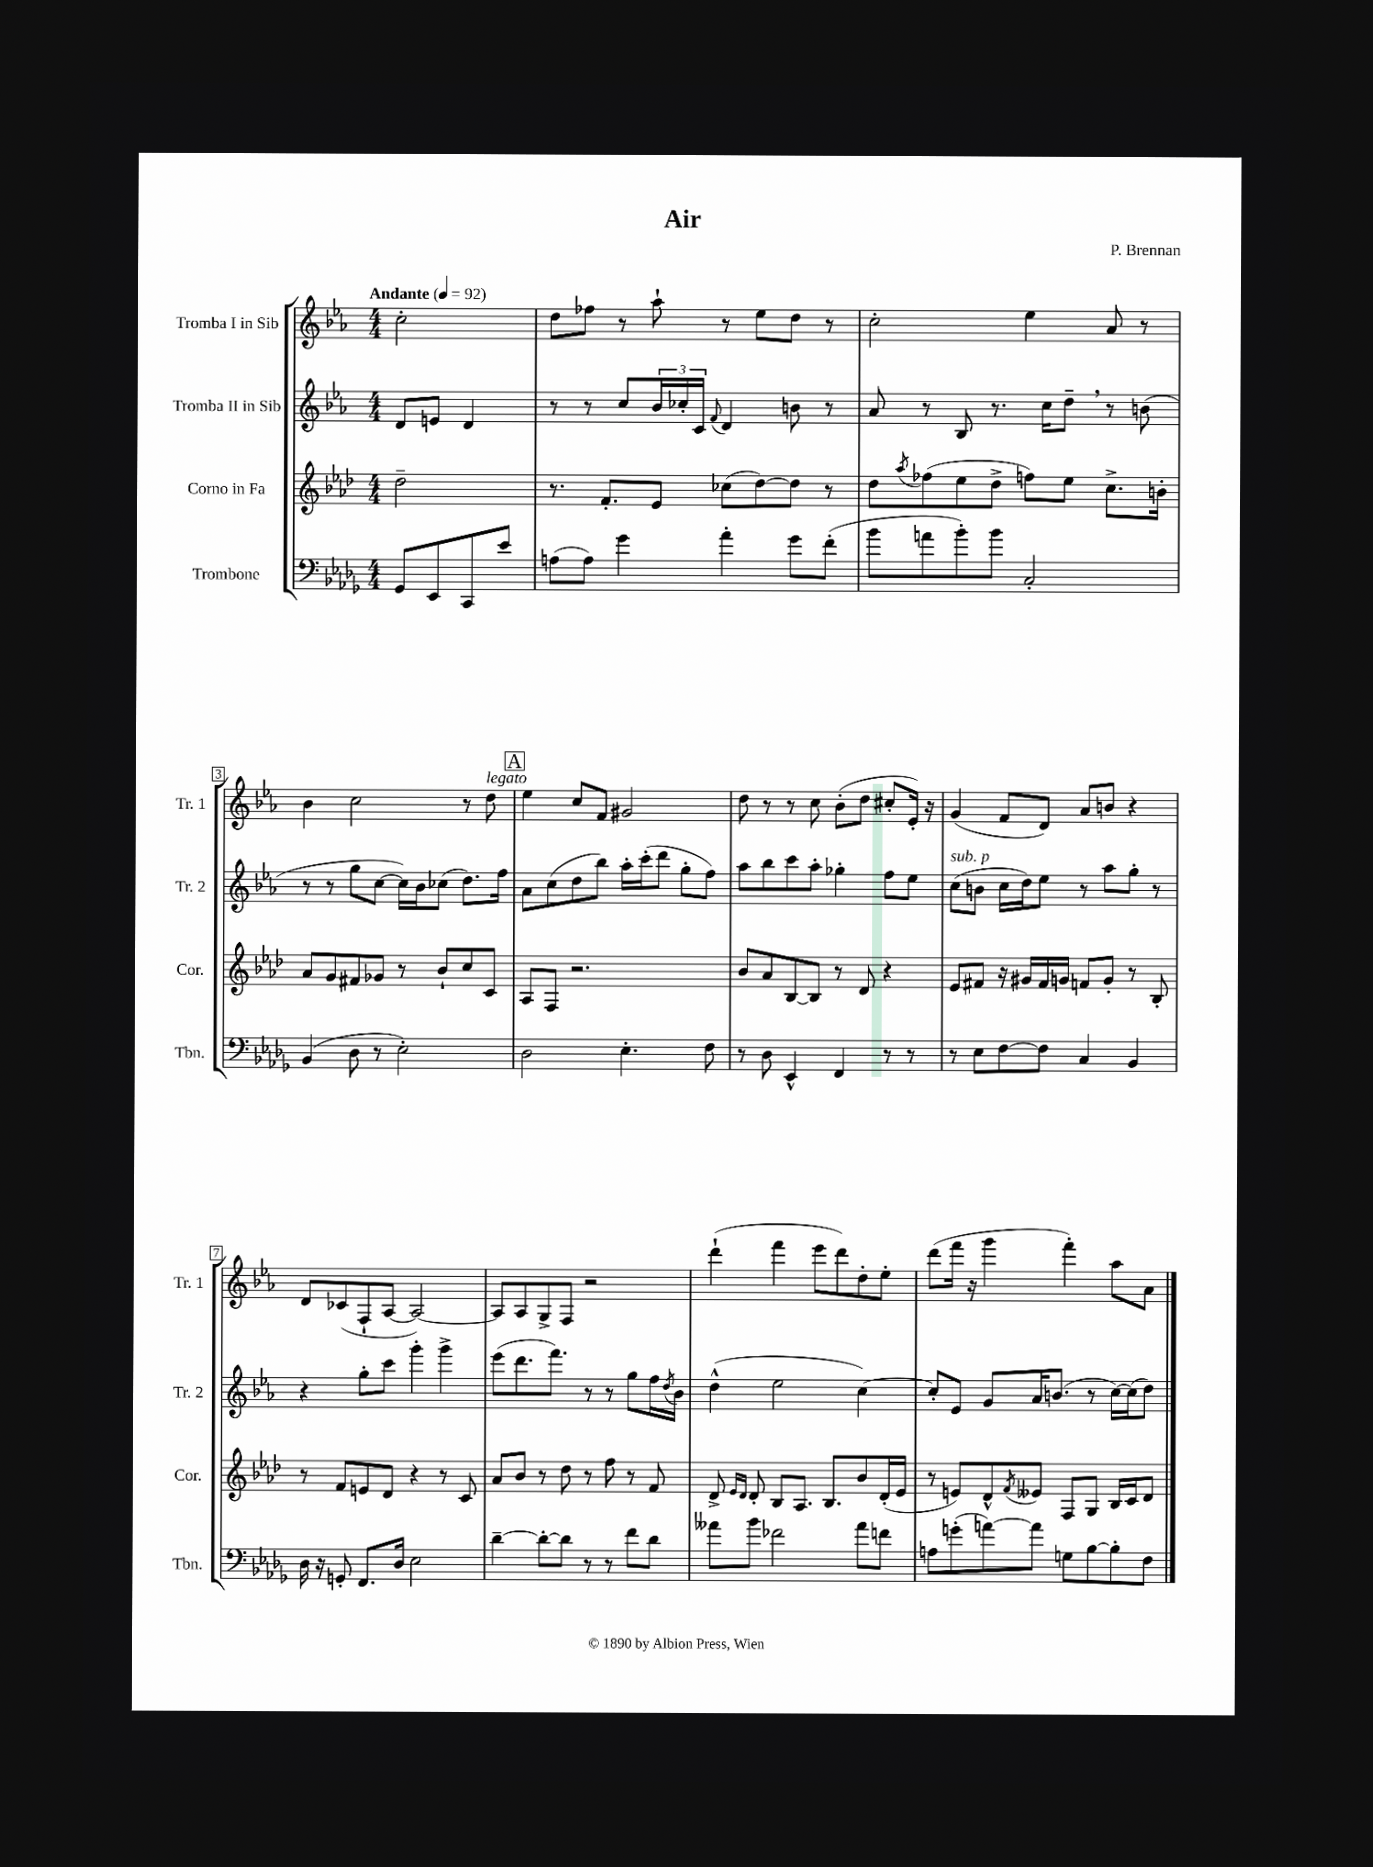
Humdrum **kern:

**kern	**kern	**kern	**kern
*staff4	*staff3	*staff2	*staff1
*clefF4	*clefG2	*clefG2	*clefG2
*k[b-e-a-d-g-]	*k[b-e-a-d-]	*k[b-e-a-]	*k[b-e-a-]
*M4/4	*M4/4	*M4/4	*M4/4
*MM92	*MM92	*MM92	*MM92
8GG-	2dd-~	8d	2cc'
8EE-	.	8e	.
8CC	.	4d	.
8e-	.	.	.
=	=	=	=
(8A	8.r	8r	8dd
8A)	.	8r	8ff-
.	8.f'	.	.
4g-	.	8cc	8r
.	8e-	24b-	8aa-`
.	.	24cc-'	.
.	.	24c	.
.	.	8qqf	.
4a-'	(8cc-	4d	8r
.	[8dd-)	.	8ee-
8g-	8dd-]	8b	8dd
(8f'	8r	8r	8r
=	=	=	=
8b-	8dd-	8a-	2cc'
.	8qaa-	.	.
8a	(8ff-	8r	.
8b-')	8ee-	8B-	.
8b-	8dd-^	8.r	.
2C'	8ff)	.	4ee-
.	.	16cc	.
.	8ee-	8dd~	.
.	8.cc^	8r	8a-
.	.	(8b	8r
.	16b'	.	.
=	=	=	=
(4BB-	8a-	8r	4b-
.	8g	8r	.
8D-	8f#	8gg	2cc
8r	8g-	[8cc	.
2E-')	8r	16cc])	.
.	.	16b-	.
.	8b-`	(8cc-	.
.	8cc	8.dd)	8r
.	8c	.	8dd
.	.	16ff	.
=	=	=	=
2D-	8A-	8a-	4ee-
.	8F	(8cc	.
.	2.r	8dd	8cc
.	.	8bb-)	8f
4.E-'	.	16aa-'	2g#
.	.	(16ccc'	.
.	.	8ddd	.
.	.	8gg'	.
8F	.	8ff)	.
=	=	=	=
8r	8b-	8aa-	8dd
8D-	8a-	8bb-	8r
4EE-^^	[8B-	8ccc	8r
.	8B-]	8aa-'	8cc
4FF	8r	4gg-'	(8b-'
.	8d-	.	8dd
8r	4r	8ff	8cc#'
8r	.	8ee-	16e-')
.	.	.	16r
=	=	=	=
8r	8e-	(8cc	(4g
8E-	8f#	8b	.
[8F	16r	16cc	8f
.	16g#	16dd)	.
8F]	16f#	8ee-	8d)
.	16g	.	.
4C	8f	8r	8a-
.	8g'	8aa-	8b
4BB-	8r	8gg'	4r
.	8B-'	8r	.
=	=	=	=
16D-	8r	4r	8d
16r	.	.	.
8GG'	8f	.	(8c-
8.FF	8e	8gg'	8F`
.	8d-	8ccc	[8A-
16D-	.	.	.
2E-	4r	4ggg'	2A-_)
.	8r	4ggg^	.
.	8c	.	.
=	=	=	=
[4d-~	8a-	(8eee-	8A-]
.	8b-	8.ddd	8A-
8d-'_	8r	.	8G^
.	.	8.fff)	.
8d-]	8dd-	.	8F
8r	8r	8r	2r
8r	8ff	8r	.
8f	8r	8gg	.
8d-	8f	16ff	.
.	.	8qdd	.
.	.	16b-	.
=	=	=	=
8a--	8d-^	(4dd^^	(4ddd`
.	16qqe-	.	.
.	16qqd-	.	.
8b-	8d-'	.	.
2f-	8B-	2ee-	4fff
.	8.A-	.	.
.	.	.	8eee-
.	8.B-	.	.
.	.	.	8ddd)
8a--	8b-	[4cc)	8dd'
8f	(16d-'	.	8ee-'
.	16e-	.	.
=	=	=	=
8A	8r	8cc']	(8ddd
(8g'	8e)	8e-	16fff
.	.	.	16r
[8a)	8d-^^	8g	4ggg
.	8qf	.	.
8a]	8e--	16a-	.
.	.	(8.b	.
8G	8F	.	4fff')
[8B-	8G	8r	.
8B-']	16B-	[16cc)	8aa-
.	16c	(16cc]	.
8F	8d-	8dd)	8a-
==	==	==	==
*-	*-	*-	*-
